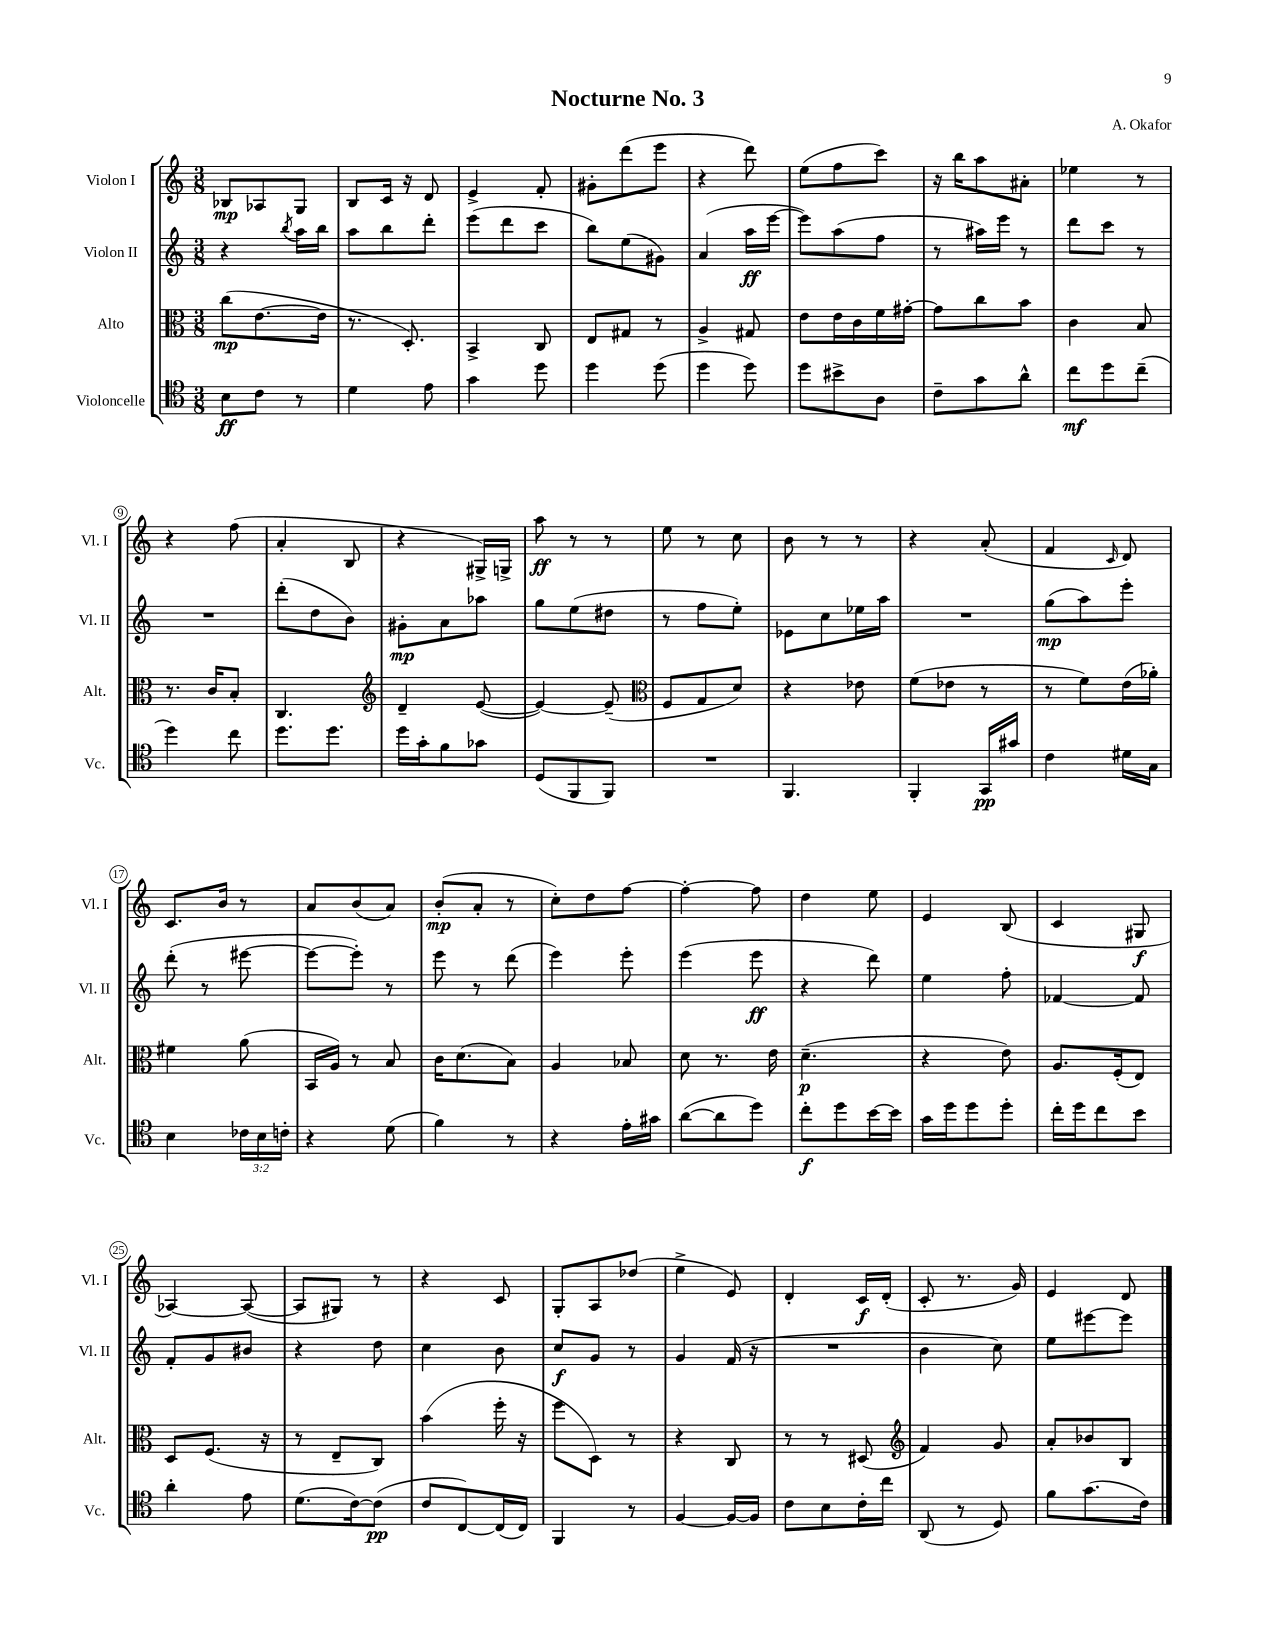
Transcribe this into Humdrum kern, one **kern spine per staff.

**kern	**dynam	**kern	**dynam	**kern	**dynam	**kern	**dynam
*part4	*part4	*part3	*part3	*part2	*part2	*part1	*part1
*staff4	*staff4	*staff3	*staff3	*staff2	*staff2	*staff1	*staff1
*I"Violoncelle	*	*I"Alto	*	*I"Violon II	*	*I"Violon I	*
*I'Vc.	*	*I'Alt.	*	*I'Vl. II	*	*I'Vl. I	*
*clefC4	*	*clefC3	*	*clefG2	*	*clefG2	*
*k[]	*	*k[]	*	*k[]	*	*k[]	*
*M3/8	*	*M3/8	*	*M3/8	*	*M3/8	*
=1	=1	=1	=1	=1	=1	=1	=1
8B\L	ff	(8cc\L	mp	4r	.	8B-X/L	mp
8c\J	.	[8.e\	.	.	.	8A-X/	.
.	.	.	.	8qbb/	.	.	.
8r	.	.	.	16aa\LL	.	8G/J	.
.	.	16e\Jk]	.	16bb\JJ	.	.	.
=2	=2	=2	=2	=2	=2	=2	=2
4d\	.	8.r	.	8aa\L	.	8B/L	.
.	.	.	.	8bb\	.	16c/Jk	.
.	.	8.D'/)	.	.	.	16r	.
8e\	.	.	.	8ddd'\J	.	8d/	.
=3	=3	=3	=3	=3	=3	=3	=3
4g\	.	4BB^/	.	(8eee\L	.	4e^/	.
.	.	.	.	8ddd\	.	.	.
8dd\	.	8C/	.	8ccc\J	.	8f'/	.
=4	=4	=4	=4	=4	=4	=4	=4
4dd\	.	8E/L	.	8bb\L)	.	8g#X'\L	.
.	.	8G#X/J	.	(8ee\	.	(8ddd\	.
(8dd\	.	8r	.	8g#X\J)	.	8eee\J	.
=5	=5	=5	=5	=5	=5	=5	=5
4dd\	.	4A^/	.	(4a/	.	4r	.
8dd\)	.	8G#X/	.	16aa\LL	ff	8ddd\)	.
.	.	.	.	[16eee\JJ	.	.	.
=6	=6	=6	=6	=6	=6	=6	=6
8dd\L	.	8e\L	.	8eee\L])	.	(8ee\L	.
8b#X^\	.	16e\L	.	(8aa\	.	8ff\	.
.	.	16c\	.	.	.	.	.
8A\J	.	16f\	.	8ff\J	.	8ccc\J)	.
.	.	[16g#X'\JJ	.	.	.	.	.
=7	=7	=7	=7	=7	=7	=7	=7
8c~\L	.	8g#\L]	.	8r	.	16r	.
.	.	.	.	.	.	16bb\KL	.
8g\	.	8cc\	.	16aa#X\LL)	.	8aa\	.
.	.	.	.	16eee\JJ	.	.	.
8a^^\J	.	8b\J	.	8r	.	8a#X'\J	.
=8	=8	=8	=8	=8	=8	=8	=8
8cc\L	mf	4c\	.	8ddd\L	.	4ee-X\	.
8dd\	.	.	.	8ccc\J	.	.	.
(8cc~\J	.	8B/	.	8r	.	8r	.
!!LO:LB:g=z
=9	=9	=9	=9	=9	=9	=9	=9
4dd\)	.	8.r	.	4.r	.	4r	.
.	.	16c/KL	.	.	.	.	.
8cc\	.	8B'/J	.	.	.	(8ff\	.
=10	=10	=10	=10	=10	=10	=10	=10
8.dd\L	.	4.C/	.	(8ddd'\L	.	4a'/	.
.	.	.	.	8dd\	.	.	.
8.dd\J	.	.	.	.	.	.	.
.	.	.	.	8b\J)	.	8B/	.
=11	=11	=11	=11	=11	=11	=11	=11
*	*	*clefG2	*	*	*	*	*
16dd\LL	.	4d~/	.	8g#X'\L	mp	4r	.
16g'\J	.	.	.	.	.	.	.
8f\	.	.	.	8a\	.	.	.
8g-X\J	.	([8e/	.	8aa-X\J	.	16G#X^/LL)	.
.	.	.	.	.	.	16Gn^/JJ	.
=12	=12	=12	=12	=12	=12	=12	=12
(8D/L	.	4e/_)	.	8gg\L	.	8aa\	ff
8FF/	.	.	.	(8ee\	.	8r	.
8FF/J)	.	(8e~/]	.	8dd#X\J	.	8r	.
=13	=13	=13	=13	=13	=13	=13	=13
*	*	*clefC3	*	*	*	*	*
4.r	.	8F/L	.	8r	.	8ee\	.
.	.	8G/	.	8ff\L	.	8r	.
.	.	8d/J)	.	8ee'\J)	.	8cc\	.
=14	=14	=14	=14	=14	=14	=14	=14
4.FF/	.	4r	.	8e-X\L	.	8b\	.
.	.	.	.	8cc\	.	8r	.
.	.	8e-X\	.	16ee-X\L	.	8r	.
.	.	.	.	16aa\JJ	.	.	.
=15	=15	=15	=15	=15	=15	=15	=15
4FF'/	.	(8f\L	.	4.r	.	4r	.
.	.	8e-X\J	.	.	.	.	.
16GG/LL	pp	8r	.	.	.	(8a'/	.
16g#X/JJ	.	.	.	.	.	.	.
=16	=16	=16	=16	=16	=16	=16	=16
4c\	.	8r	.	(8gg\L	mp	4f/	.
.	.	8f\L)	.	8aa\)	.	.	.
.	.	.	.	.	.	16qqc/	.
16d#X\LL	.	(16e\L	.	8eee'\J	.	8d/)	.
16G\JJ	.	16a-X'\JJ)	.	.	.	.	.
!!LO:LB:g=z
=17	=17	=17	=17	=17	=17	=17	=17
4B\	.	4f#X\	.	(8ddd'\	.	8.c/L	.
.	.	.	.	8r	.	.	.
.	.	.	.	.	.	16b/Jk	.
24c-X\LL	.	(8a\	.	[8eee#X\	.	8r	.
24B\	.	.	.	.	.	.	.
24cn'\JJ	.	.	.	.	.	.	.
=18	=18	=18	=18	=18	=18	=18	=18
4r	.	16BB/LL	.	8eee#\L_	.	8a/L	.
.	.	16A/JJ)	.	.	.	.	.
.	.	8r	.	8eee#'\J])	.	(8b/	.
(8d\	.	8B/	.	8r	.	8a/J)	.
=19	=19	=19	=19	=19	=19	=19	=19
4f\)	.	16c\KL	.	8eee\	.	(8b'/L	mp
.	.	(8.d\	.	.	.	.	.
.	.	.	.	8r	.	8a'/J	.
8r	.	8B\J)	.	(8ddd\	.	8r	.
=20	=20	=20	=20	=20	=20	=20	=20
4r	.	4A/	.	4eee\)	.	8cc'\L)	.
.	.	.	.	.	.	8dd\	.
16e'\LL	.	8B-X/	.	8eee'\	.	[8ff\J	.
16g#X\JJ	.	.	.	.	.	.	.
=21	=21	=21	=21	=21	=21	=21	=21
([8a\L	.	8d\	.	(4eee\	.	4ff'\_	.
8a\]	.	8.r	.	.	.	.	.
8dd\J)	.	.	.	8eee\	ff	8ff\]	.
.	.	16e\	.	.	.	.	.
=22	=22	=22	=22	=22	=22	=22	=22
8cc'\L	f	(4.d~\	p	4r	.	4dd\	.
8dd\	.	.	.	.	.	.	.
[16b\L	.	.	.	8ddd\)	.	8ee\	.
16b\JJ]	.	.	.	.	.	.	.
=23	=23	=23	=23	=23	=23	=23	=23
16g\LL	.	4r	.	4ee\	.	4e/	.
16dd\J	.	.	.	.	.	.	.
8dd\	.	.	.	.	.	.	.
8dd'\J	.	8e\)	.	8ff'\	.	(8B/	.
=24	=24	=24	=24	=24	=24	=24	=24
16cc'\LL	.	8.A/L	.	[4f-X/	.	4c/	.
16dd\J	.	.	.	.	.	.	.
8cc\	.	.	.	.	.	.	.
.	.	(16F'/k	.	.	.	.	.
8b\J	.	8E/J)	.	8f-/]	.	8G#X/	f
!!LO:LB:g=z
=25	=25	=25	=25	=25	=25	=25	=25
4a'\	.	8D/L	.	8f'/L	.	[4A-X/)	.
.	.	(8.F/J	.	8g/	.	.	.
8e\	.	.	.	8b#X/J	.	(8A-/_	.
.	.	16r	.	.	.	.	.
=26	=26	=26	=26	=26	=26	=26	=26
(8.d\L	.	8r	.	4r	.	8A-/L]	.
.	.	8E~/L	.	.	.	8G#X/J)	.
[16c\k)	.	.	.	.	.	.	.
(8c\J]	pp	8C/J)	.	8dd\	.	8r	.
=27	=27	=27	=27	=27	=27	=27	=27
8c/L	.	(4b\	.	4cc\	.	4r	.
[8C/)	.	.	.	.	.	.	.
(16C/L]	.	16ff'\	.	8b\	.	8c/	.
16C/JJ)	.	16r	.	.	.	.	.
=28	=28	=28	=28	=28	=28	=28	=28
4FF/	.	8ff\L	.	8cc/L	f	8G'/L	.
.	.	8D\J)	.	8g/J	.	8A/	.
8r	.	8r	.	8r	.	(8dd-X/J	.
=29	=29	=29	=29	=29	=29	=29	=29
[4F/	.	4r	.	4g/	.	4ee^\	.
16F/LL_	.	8C/	.	(16f/	.	8e/)	.
16F/JJ]	.	.	.	16r	.	.	.
=30	=30	=30	=30	=30	=30	=30	=30
8c\L	.	8r	.	4.r	.	4d'/	.
8B\	.	8r	.	.	.	.	.
16c'\L	.	(8D#X/	.	.	.	16c/LL	f
16cc\JJ	.	.	.	.	.	(16d'/JJ	.
=31	=31	=31	=31	=31	=31	=31	=31
*	*	*clefG2	*	*	*	*	*
(8AA/	.	4f/)	.	4b\	.	8c'/	.
8r	.	.	.	.	.	8.r	.
8D/)	.	8g/	.	8cc\)	.	.	.
.	.	.	.	.	.	16g/)	.
=32	=32	=32	=32	=32	=32	=32	=32
8f\L	.	8a'/L	.	8ee\L	.	4e/	.
(8.g\	.	8b-X/	.	[8eee#X\	.	.	.
.	.	8B/J	.	8eee#\J]	.	8d/	.
16c\Jk)	.	.	.	.	.	.	.
==	==	==	==	==	==	==	==
*-	*-	*-	*-	*-	*-	*-	*-
